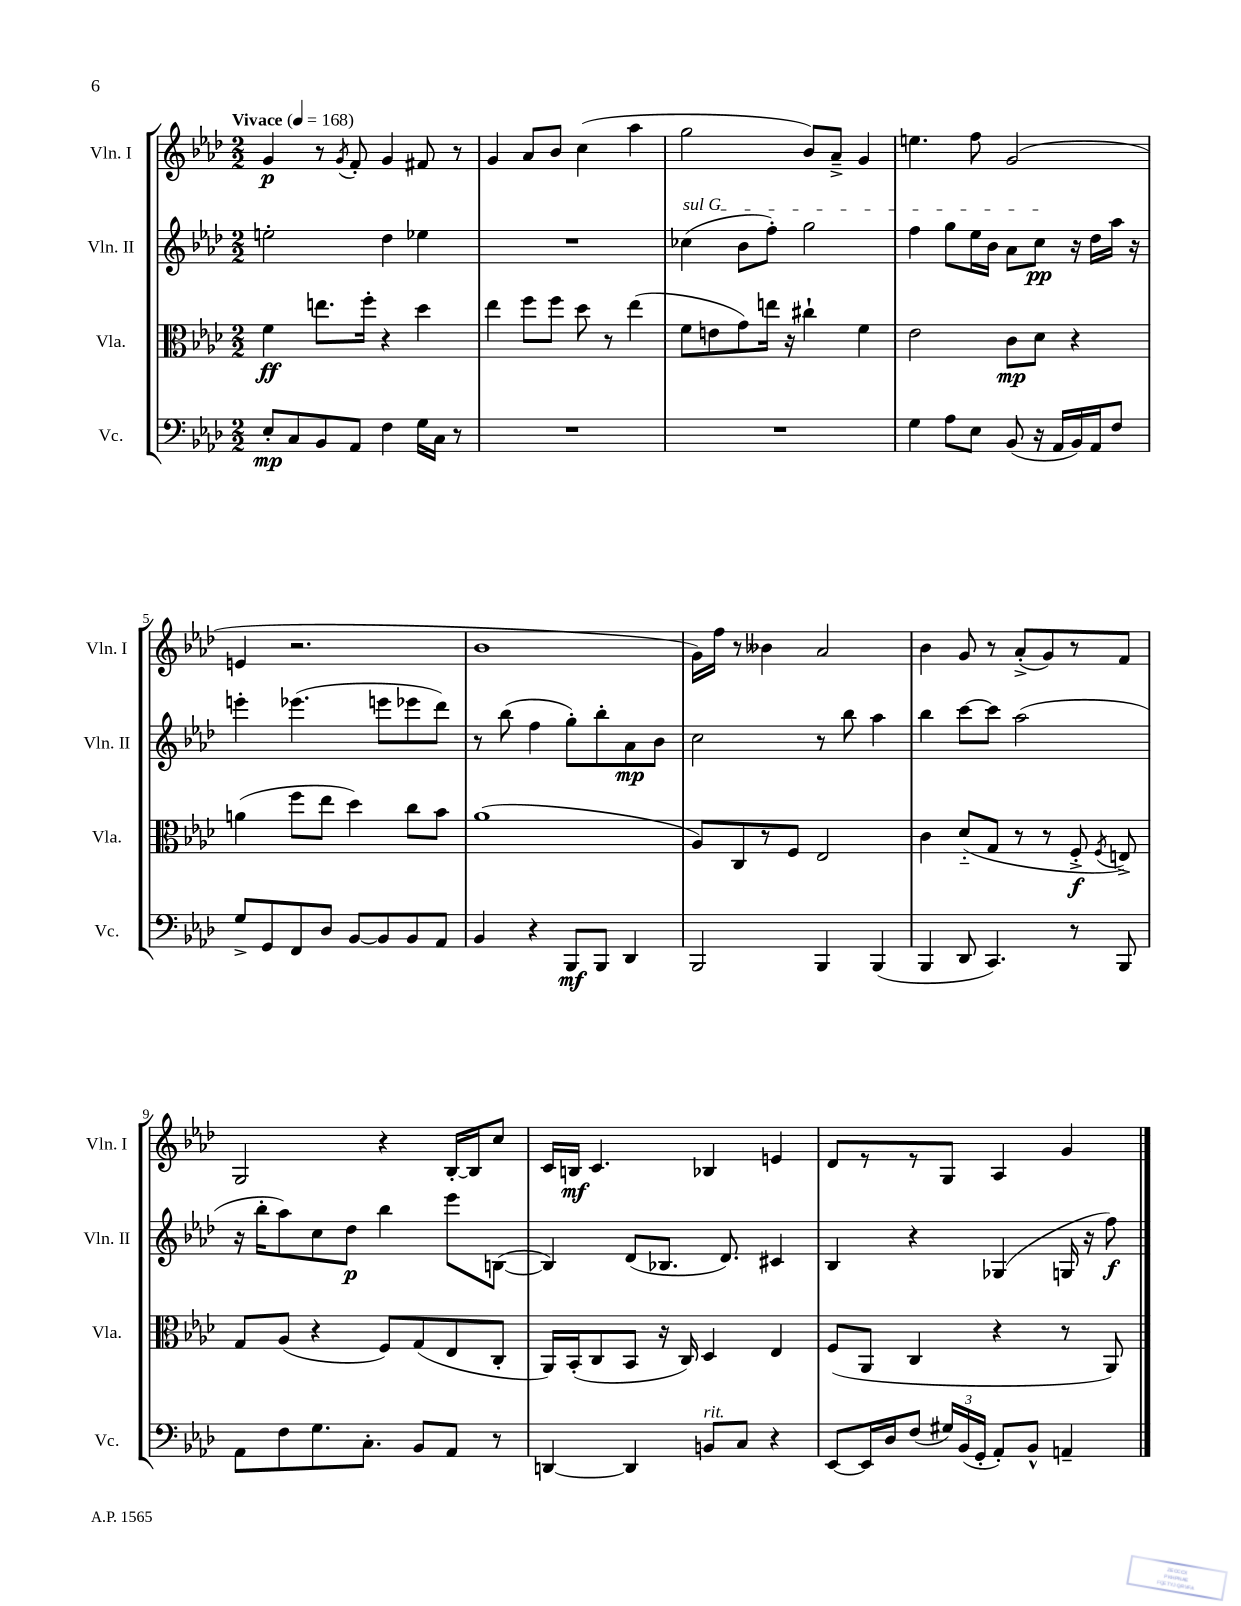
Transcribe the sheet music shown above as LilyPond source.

<<
\new StaffGroup <<
\new Staff = "s0" \with { instrumentName = "Vln. I" shortInstrumentName = "Vln. I" } {
    \clef treble \key aes \major \numericTimeSignature \time 2/2 \tempo "Vivace" 4 = 168
    \autoBeamOff g'4\p r8 \acciaccatura { g'8 } f'8-. g'4 fis'8 r8 |
    g'4 aes'8[ bes'8] c''4( aes''4 |
    g''2 bes'8[) aes'8]---> g'4 |
    e''4. f''8 g'2( |
    e'4 r2. |
    bes'1 |
    g'16[) f''16] r8 beses'4 aes'2 |
    bes'4 g'8 r8 aes'8[-.->( g'8) r8 f'8] |
    g2 r4 bes16[~-. bes16 c''8] |
    c'16[ b16]\mf c'4. bes4 e'4 |
    des'8[ r8 r8 g8] aes4 g'4 \bar "|." |
}
\new Staff = "s1" \with { instrumentName = "Vln. II" shortInstrumentName = "Vln. II" } {
    \clef treble \key aes \major \numericTimeSignature \time 2/2
    \autoBeamOff e''2-. des''4 ees''4 |
    R1 |
    \once \override TextSpanner.bound-details.left.text = \markup { \italic "sul G" } ces''4\startTextSpan( bes'8[ f''8]-.) g''2 |
    f''4 g''8[ ees''16 bes'16] aes'8[ c''8]\pp\stopTextSpan r16 des''16[ aes''16] r16 |
    e'''4-. ees'''4.( e'''8[ ees'''8 des'''8]) |
    r8 bes''8( f''4 g''8[-.) bes''8-. aes'8\mp bes'8] |
    c''2 r8 bes''8 aes''4 |
    bes''4 c'''8[~ c'''8] aes''2( |
    r16 bes''16[-. aes''8) c''8 des''8]\p bes''4 ees'''8[ b8]~( |
    b4) des'8[( bes8.] des'8.) cis'4 |
    bes4 r4 ges4( g16 r16 f''8\f) \bar "|." |
}
\new Staff = "s2" \with { instrumentName = "Vla." shortInstrumentName = "Vla." } {
    \clef alto \key aes \major \numericTimeSignature \time 2/2
    \autoBeamOff f'4\ff e''8.[ f''16]-. r4 des''4 |
    ees''4 f''8[ f''8] des''8 r8 ees''4( |
    f'8[ e'8 g'8) e''16] r16 cis''4-! f'4 |
    ees'2 c'8[\mp des'8] r4 |
    a'4( f''8[ ees''8] des''4) c''8[ bes'8] |
    aes'1( |
    aes8[) c8 r8 f8] ees2 |
    c'4 des'8[-_( g8] r8 r8 f8-.->\f \acciaccatura { f8 } e8->) |
    g8[ aes8]( r4 f8[) g8( ees8 c8]-. |
    aes,16[) bes,16-.( c8 bes,8] r16 c16) des4 ees4 |
    f8[( aes,8] c4 r4 r8 aes,8) \bar "|." |
}
\new Staff = "s3" \with { instrumentName = "Vc." shortInstrumentName = "Vc." } {
    \clef bass \key aes \major \numericTimeSignature \time 2/2
    \autoBeamOff ees8[-.\mp c8 bes,8 aes,8] f4 g16[ c16] r8 |
    R1 |
    R1 |
    g4 aes8[ ees8] bes,8( r16 aes,16[ bes,16) aes,16 f8] |
    g8[-> g,8 f,8 des8] bes,8[~ bes,8 bes,8 aes,8] |
    bes,4 r4 bes,,8[\mf bes,,8] des,4 |
    bes,,2 bes,,4 bes,,4( |
    bes,,4 des,8 c,4.) r8 bes,,8 |
    aes,8[ f8 g8. c8.]-. bes,8[ aes,8] r8 |
    d,4~ d,4 b,8[^\markup { \italic "rit." } c8] r4 |
    ees,8[~ ees,16 des16 f8]( \tuplet 3/2 { gis16[) bes,16( g,16]-. } aes,8[-.) bes,8]-^ a,4-- \bar "|." |
}
>>
>>
